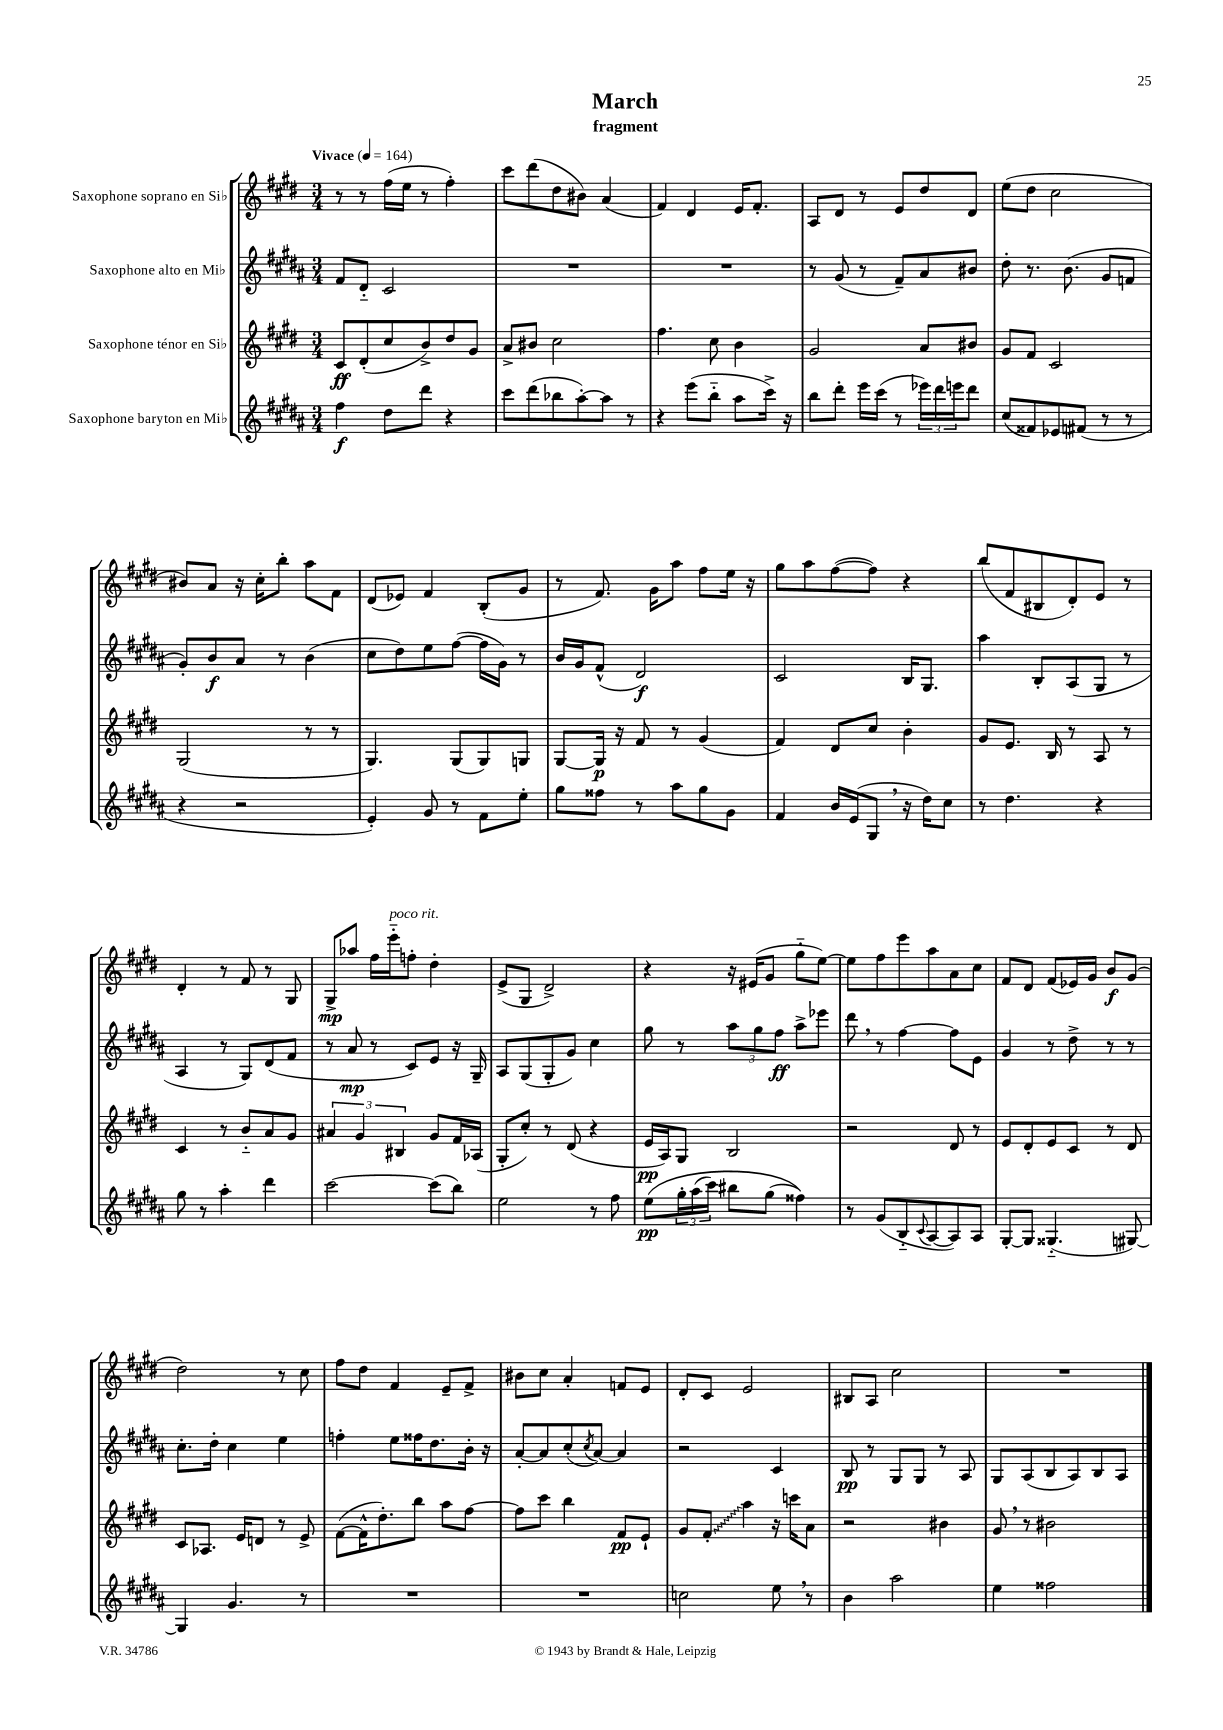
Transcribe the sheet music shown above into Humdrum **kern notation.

**kern	**kern	**kern	**kern
*staff4	*staff3	*staff2	*staff1
*clefG2	*clefG2	*clefG2	*clefG2
*k[f#c#g#d#a#]	*k[f#c#g#d#]	*k[f#c#g#d#a#]	*k[f#c#g#d#]
*M3/4	*M3/4	*M3/4	*M3/4
*MM164	*MM164	*MM164	*MM164
4ff#\	8c#/L	8f#/L	8r
.	(8d#'/	8d#'~/J	8r
8dd#\L	8cc#/	2c#/	(16ff#\LL
.	.	.	16ee\JJ
8ddd#\J	8b^/)	.	8r
4r	8dd#/	.	4ff#'\)
.	8g#/J	.	.
=	=	=	=
8ccc#\L	8a^/L	2.r	8ccc#\L
(8ddd#\	8b#/J	.	(8ddd#\
8bb-\	2cc#\	.	8dd#\
[8aa#'\)	.	.	8b#\J)
8aa#\]J	.	.	(4a/
8r	.	.	.
=	=	=	=
4r	4.ff#\	2.r	4f#/)
(8eee\L	.	.	4d#/
8bb'~\J	8cc#\	.	.
8aa#\L	4b\	.	16e/LK
.	.	.	8.f#'/J
16ccc#^\Jk)	.	.	.
16r	.	.	.
=	=	=	=
8bb\L	2g#/	8r	8A/L
8ddd#'\J	.	(8g#/	8d#/J
16eee\LL	.	8r	8r
(16ccc#\JJ	.	.	.
8r	.	8f#~/L)	8e/L
24eee-\LL)	8a/L	8a#/	8dd#/
24ddd#\	.	.	.
24eee\J	.	.	.
8ddd#\J	8b#/J	8b#/J	8d#/J
=	=	=	=
(8cc#/L	8g#/L	8dd#'\	(8ee\L
8f##/)	8f#/J	8.r	8dd#\J
8e-/	2c#/	.	2cc#\
.	.	(8.b\	.
(8f#/J	.	.	.
8r	.	8g#/L	.
8r	.	8f/J	.
=	=	=	=
4r	(2G#/	8g#'/L)	8b#/L)
.	.	8b/	8a/J
2r	.	8a#/J	16r
.	.	.	16cc#'\LK
.	.	8r	8bb'\J
.	8r	(4b\	8aa\L
.	8r	.	8f#\J
=	=	=	=
4e'/)	4.G#/)	8cc#\L	(8d#/L
.	.	8dd#\)	8e-/J)
8g#/	.	8ee\	4f#/
8r	(8G#/L	([8ff#\J	.
8f#\L	8G#/)	16ff#\]LL	(8B'/L
.	.	16g#\JJ)	.
8ee'\J	8G/J	8r	8g#/J
=	=	=	=
8gg#\L	[8G#/L	16b/LL	8r
.	.	16g#/J	.
8ff##\J	16G#/]Jk	(8f#^^/J	8.f#/)
.	16r	.	.
8r	8f#/	2d#/)	.
.	.	.	16g#\LK
8aa#\L	8r	.	8aa\J
8gg#\	(4g#/	.	8ff#\L
8g#\J	.	.	16ee\Jk
.	.	.	16r
=	=	=	=
4f#/	4f#/)	2c#/	8gg#\L
.	.	.	8aa\
16b/LL	8d#/L	.	([8ff#\
(16e/J	.	.	.
8G#/J	8cc#/J	.	8ff#\]J)
16r	4b'\	16B/LK	4r
16dd#\LK)	.	8.G#/J	.
8cc#\J	.	.	.
=	=	=	=
8r	8g#/L	4aa#\	(8bb/L
4.dd#\	8.e/J	.	8f#/
.	.	8B'/L	8B#/
.	16B/	.	.
.	8r	(8A#/	8d#'/)
4r	8A/	8G#/J	8e/J
.	8r	8r	8r
=	=	=	=
8gg#\	4c#/	4A#/	4d#'/
8r	.	.	.
4aa#'\	8r	8r	8r
.	8b'~/L	8G#/L)	8f#/
4ddd#\	8a/	(8d#/	8r
.	8g#/J	8f#/J	8G#/
=	=	=	=
[2ccc#\	6a#/	8r	8G#^/L
.	.	8a#/	8aa-/J
.	6g#/	.	.
.	.	8r	16ff#\LL
.	.	.	16eee'~\J
.	6B#/	.	.
.	.	8c#/L)	8ff'\J
(8ccc#\]L	8g#/L	8e/J	4dd#'\
8bb\J)	16f#/L	16r	.
.	(16A-/JJ	16G#~/	.
=	=	=	=
2ee\	8G#'/L	8A#/L	(8e^/L
.	8cc#'/J)	(8G#/	8G#/J
.	8r	8G#'/	2d#^/)
.	(8d#/	8g#/J)	.
8r	4r	4cc#\	.
8ff#\	.	.	.
=	=	=	=
&(8ee\L	16e/LL	8gg#\	4r
.	16A/J)	.	.
24gg#'\L	8G#/J	8r	.
(24aa#\	.	.	.
24ccc#\JJ)	.	.	.
8bb#\L	2B/	12aa#\L	16r
.	.	.	(16e#/LK
.	.	12gg#\	.
(8gg#\J	.	.	8g#/J
.	.	12ff#\J	.
4ff##\)&)	.	8aa#^\L	8gg#'~\L
.	.	8eee-\J	[8ee\J)
=	=	=	=
8r	2r	8ddd#\	8ee\]L
(8g#/L	.	8r	8ff#\
8B'~/	.	[4ff#\	8eee\
8qqc#/	.	.	.
[8A#/	.	.	8aa\
8A#/])	8d#/	8ff#\]L	8a\
8A#/J	8r	8e\J	8cc#\J
=	=	=	=
[8G#'/L	8e/L	4g#/	8f#/L
8G#/]J	8d#'/	.	8d#/J
(4.G##'~/	8e/	8r	(8f#/L
.	8c#/J	8dd#^\	16e-/L)
.	.	.	16g#/JJ
.	8r	8r	8b/L
[8G#/)	8d#/	8r	(8g#/J
=	=	=	=
4G#/]	8c#/L	8.cc#'\L	2dd#\)
.	8.A-/J	.	.
.	.	16dd#'\Jk	.
4.g#/	.	4cc#\	.
.	16e/LK	.	.
.	8d/J	.	.
.	8r	4ee\	8r
8r	8e^/	.	8cc#\
=	=	=	=
2.r	([8f#\L	4ff'\	8ff#\L
.	16f#^^\]K	.	8dd#\J
.	8.dd#'\)	.	.
.	.	8ee\L	4f#/
.	8bb\J	16ff##\K	.
.	.	8.dd#\	.
.	8aa\L	.	8e~/L
.	[8ff#\J	16b'\Jk	8f#^/J
.	.	16r	.
=	=	=	=
2.r	8ff#\]L	[8a#'/L	8b#\L
.	8ccc#\J	8a#/]	8cc#\J
.	4bb\	(8cc#'/	4a'/
.	.	8qcc#/	.
.	.	[8a#/J)	.
.	8f#/L	4a#/]	8f/L
.	8e`/J	.	8e/J
=	=	=	=
2cc\	8g#/L	2r	8d#'/L
.	8f#'/J	.	8c#/J
.	4aa\	.	2e/
8ee\	16r	4c#/	.
.	16ccc\LK	.	.
8r	8a\J	.	.
=	=	=	=
4b\	2r	8B/	8B#/L
.	.	8r	8A/J
2aa#\	.	8G#/L	2cc#\
.	.	8G#/J	.
.	4b#\	8r	.
.	.	8A#/	.
=	=	=	=
4ee\	8g#/	8G#/L	2.r
.	8r	(8A#/	.
2ff##\	2b#\	8B/	.
.	.	8A#/)	.
.	.	8B/	.
.	.	8A#/J	.
==	==	==	==
*-	*-	*-	*-
